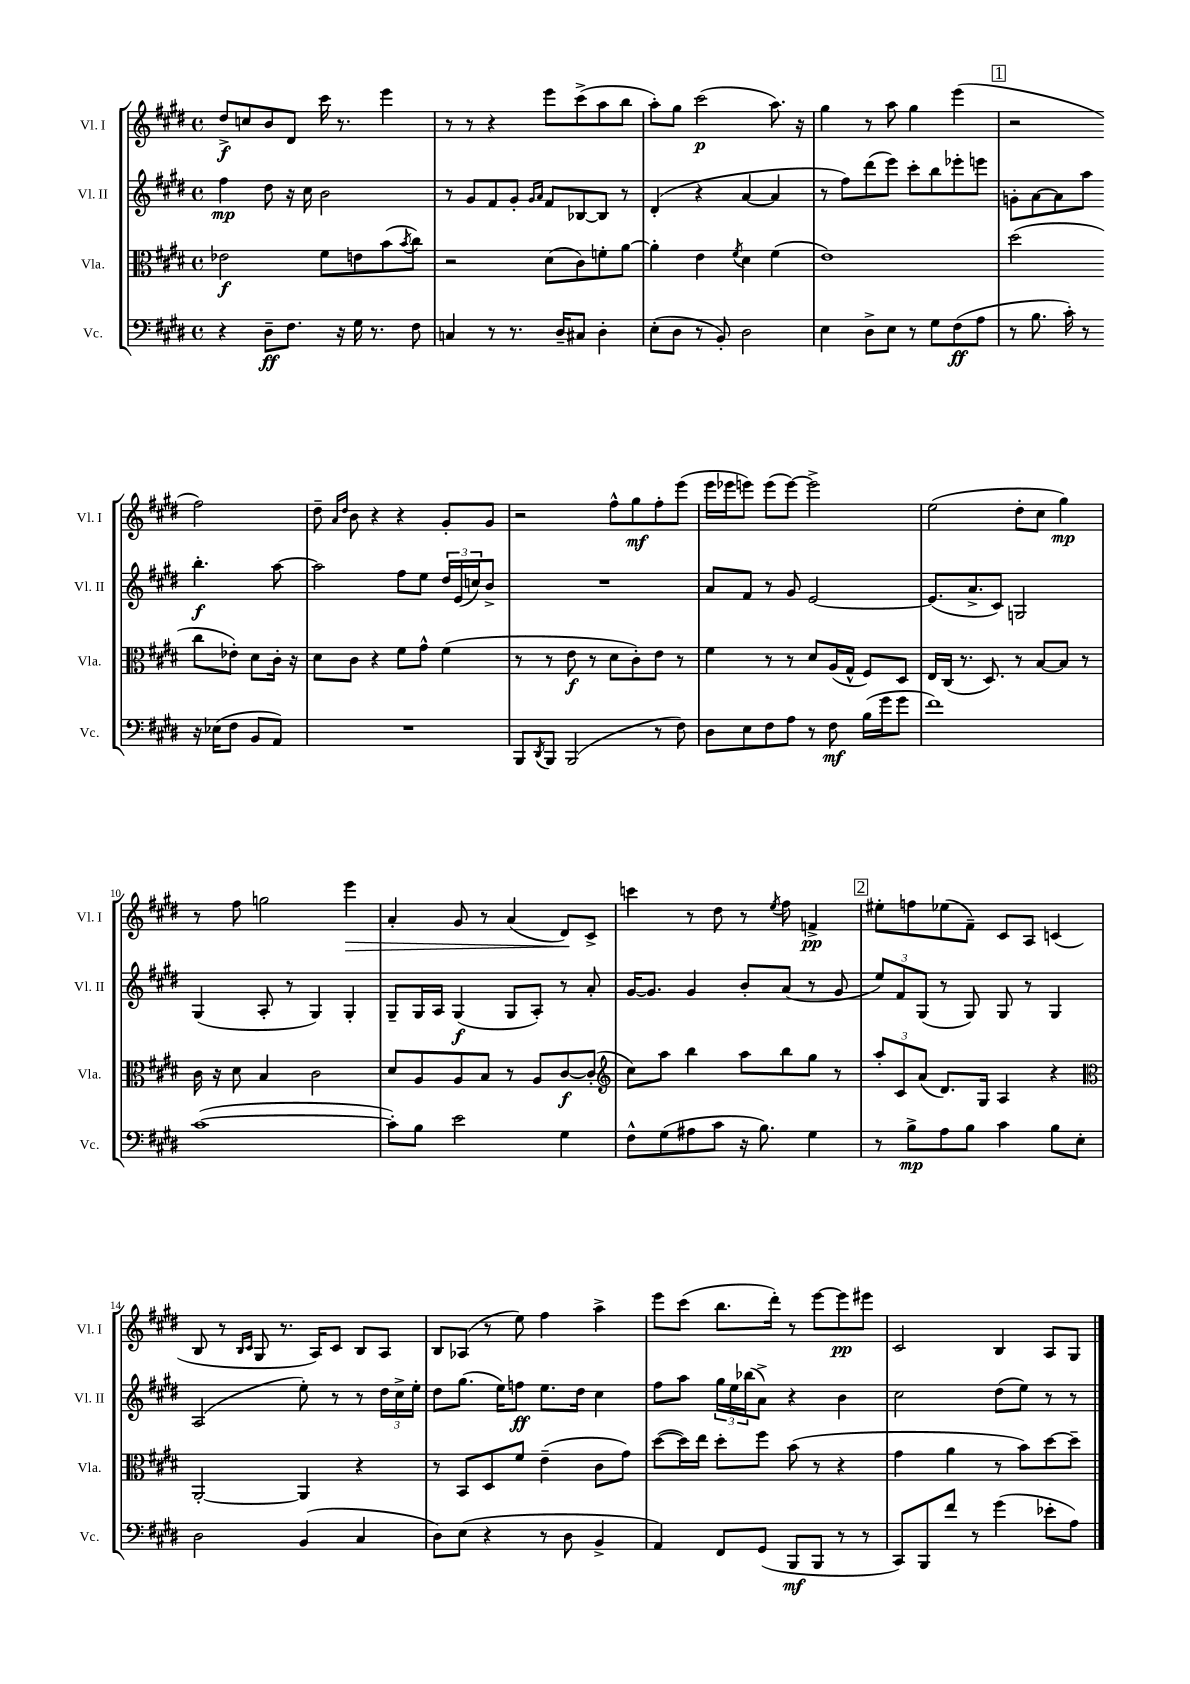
<<
\new StaffGroup <<
\new Staff = "s0" \with { instrumentName = "Vl. I" shortInstrumentName = "Vl. I" } {
    \clef treble \key e \major \defaultTimeSignature \time 4/4
    dis''8->\f c''8 b'8 dis'8 cis'''16 r8. e'''4 |
    r8 r8 r4 e'''8 cis'''8->( a''8 b''8 |
    a''8-.) gis''8 cis'''2\p( a''8.) r16 |
    gis''4 r8 a''8 gis''4 e'''4( |
    \mark \markup { \box "1" } r2 fis''2) |
    dis''8-- \grace { a'16 dis''16 } b'8 r4 r4 gis'8-. gis'8 |
    r2 fis''8-^ gis''8\mf fis''8-. e'''8( |
    e'''16 ees'''16 e'''8) e'''8( e'''8~) e'''2-> |
    e''2( dis''8-. cis''8 gis''4\mp) |
    r8 fis''8 g''2 e'''4\> |
    a'4-. gis'8 r8 a'4( dis'8\!) cis'8-> |
    c'''4 r8 dis''8 r8 \acciaccatura { e''8 } fis''8 f'4->\pp |
    \mark \markup { \box "2" } eis''8-. f''8 ees''8( fis'8--) cis'8 a8 c'4( |
    b8 r8 \grace { b16 cis'16 } gis8 r8. a16) cis'8 b8 a8 |
    b8 aes8( r8 e''8) fis''4 a''4-> |
    e'''8 cis'''8( b''8. dis'''16-.) r8 e'''8~ e'''8\pp eis'''8 |
    cis'2 b4 a8 gis8 \bar "|." |
}
\new Staff = "s1" \with { instrumentName = "Vl. II" shortInstrumentName = "Vl. II" } {
    \clef treble \key e \major \defaultTimeSignature \time 4/4
    fis''4\mp dis''8 r16 cis''16 b'2 |
    r8 gis'8 fis'8 gis'8-. \grace { gis'16 a'16 } fis'8 bes8~ bes8 r8 |
    dis'4-.( r4 a'4~ a'4 |
    r8 fis''8) dis'''8( e'''8) cis'''8-. b''8 ees'''8-. e'''8 |
    \mark \markup { \box "1" } g'8-. a'8~ a'8 a''8 b''4.-.\f a''8~ |
    a''2 fis''8 e''8 \tuplet 3/2 { dis''16 e'16( c''16) } b'8-> |
    R1 |
    a'8 fis'8 r8 gis'8 e'2~ |
    e'8.( a'8.-> cis'8) g2 |
    gis4( a8-. r8 gis4) gis4-. |
    gis8-- gis16 a16 gis4\f( gis8 a8-.) r8 a'8-. |
    gis'16~ gis'8. gis'4 b'8-. a'8( r8 gis'8 |
    \mark \markup { \box "2" } \tuplet 3/2 { e''8) fis'8 gis8( } r8 gis8) gis8 r8 gis4 |
    a2( e''8-.) r8 r8 \tuplet 3/2 { dis''16 cis''16-> e''16-. } |
    dis''8 gis''8.( e''16) f''8\ff e''8. dis''16 cis''4 |
    fis''8 a''8 \tuplet 3/2 { gis''16 e''16 bes''16( } a'8->) r4 b'4 |
    cis''2 dis''8( e''8) r8 r8 \bar "|." |
}
\new Staff = "s2" \with { instrumentName = "Vla." shortInstrumentName = "Vla." } {
    \clef alto \key e \major \defaultTimeSignature \time 4/4
    ees'2\f fis'8 e'8 b'8( \acciaccatura { b'8 } cis''8) |
    r2 dis'8( cis'8) f'8-. a'8~ |
    a'4-. e'4 \acciaccatura { fis'8 } dis'4 fis'4( |
    e'1) |
    \mark \markup { \box "1" } dis''2( cis''8 ees'8-.) dis'8 cis'16-. r16 |
    dis'8 cis'8 r4 fis'8 gis'8-^ fis'4( |
    r8 r8 e'8\f r8 dis'8 cis'8-.) e'8 r8 |
    fis'4 r8 r8 dis'8 a16( gis16-^ fis8) dis8 |
    e16 cis16( r8. dis8.) r8 b8~ b8 r8 |
    cis'16 r16 dis'8 b4 cis'2 |
    dis'8 a8 a8 b8 r8 a8 cis'8~\f cis'8-.( |
    \clef treble cis''8) a''8 b''4 a''8 b''8 gis''8 r8 |
    \mark \markup { \box "2" } \tuplet 3/2 { a''8-. cis'8 a'8( } dis'8.) gis16 a4 r4 |
    \clef alto a,2~-. a,4 r4 |
    r8 b,8 dis8 fis'8 e'4--( cis'8 gis'8) |
    dis''8~( dis''16) e''16 dis''8-. fis''8 b'8( r8 r4 |
    gis'4 a'4 r8 b'8) dis''8~ dis''8-- \bar "|." |
}
\new Staff = "s3" \with { instrumentName = "Vc." shortInstrumentName = "Vc." } {
    \clef bass \key e \major \defaultTimeSignature \time 4/4
    r4 dis8--\ff fis8. r16 gis16 r8. fis8 |
    c4 r8 r8. dis16-- cis8 dis4-. |
    e8-.( dis8 r8 b,8-.) dis2 |
    e4 dis8-> e8 r8 gis8 fis8\ff( a8 |
    \mark \markup { \box "1" } r8 b8. cis'16-.) r8 r16 ees16( fis8 b,8 a,8) |
    R1 |
    b,,8 \acciaccatura { dis,8 } b,,8 b,,2( r8 fis8) |
    dis8 e8 fis8 a8 r8 fis8\mf b16( gis'16 gis'8 |
    fis'1) |
    cis'1~( |
    cis'8-.) b8 e'2 gis4 |
    fis8-^ gis8( ais8 cis'8 r16 b8.) gis4 |
    \mark \markup { \box "2" } r8 b8->\mp a8 b8 cis'4 b8 e8-. |
    dis2 b,4( cis4 |
    dis8) e8( r4 r8 dis8 b,4-> |
    a,4) fis,8 gis,8( b,,8\mf b,,8 r8 r8 |
    cis,8) b,,8 fis'8 r8 gis'4( ees'8-. a8) \bar "|." |
}
>>
>>
